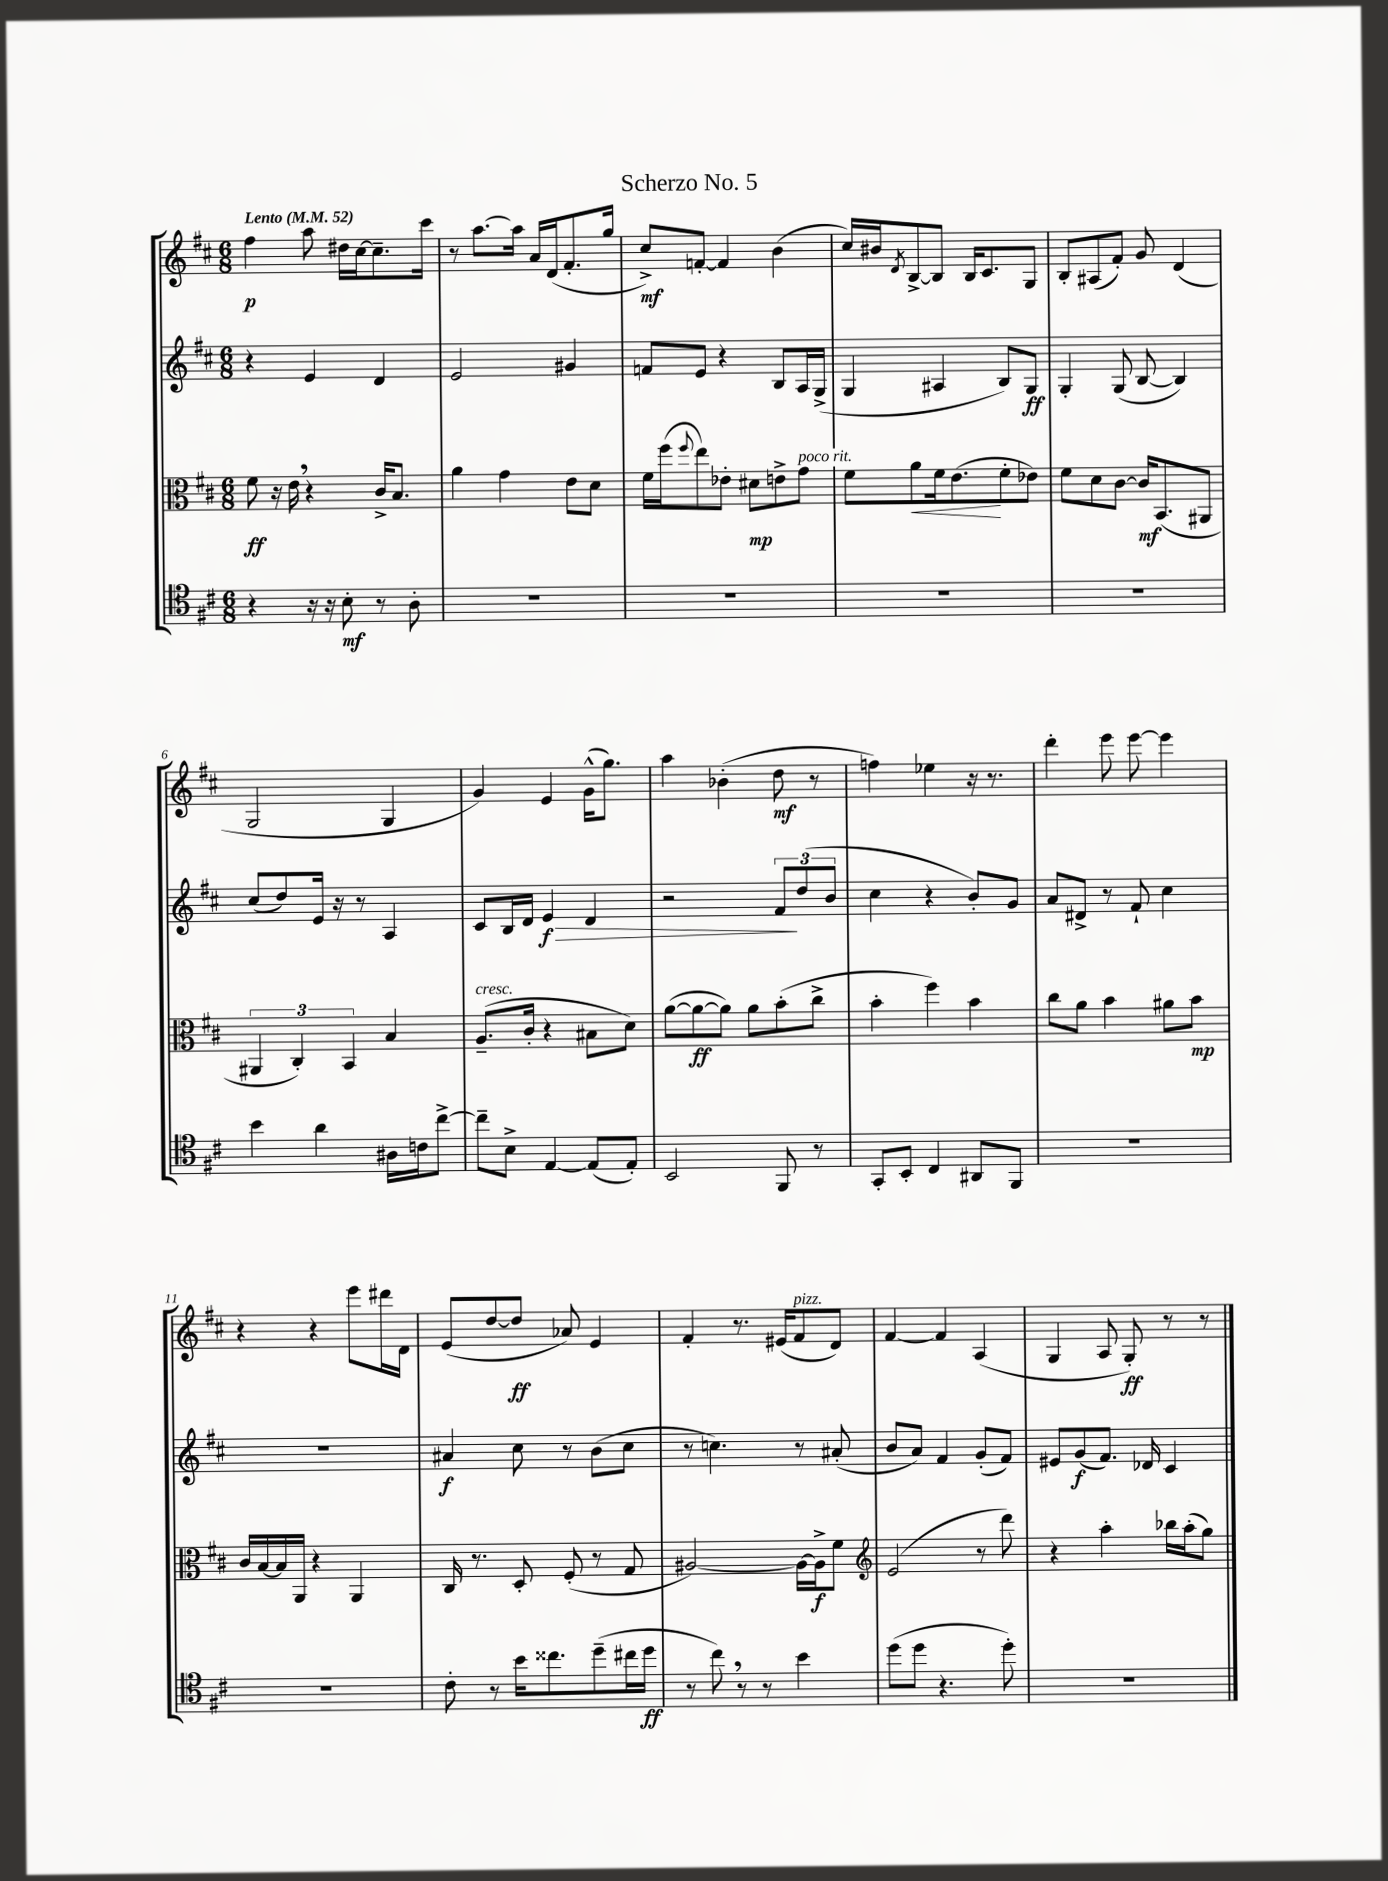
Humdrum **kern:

**kern	**kern	**kern	**kern
*staff4	*staff3	*staff2	*staff1
*clefC4	*clefC3	*clefG2	*clefG2
*k[f#c#]	*k[f#c#]	*k[f#c#]	*k[f#c#]
*M6/8	*M6/8	*M6/8	*M6/8
*MM52	*MM52	*MM52	*MM52
4r	8f#	4r	4ff#
.	16r	.	.
.	16e	.	.
16r	4r	4e	8aa
16r	.	.	.
8B'	.	.	16dd#
.	.	.	[16cc#
8r	16c#^	4d	8.cc#~]
.	8.B	.	.
8A'	.	.	.
.	.	.	16ccc#
=	=	=	=
2.r	4a	2e	8r
.	.	.	[8.aa
.	4g	.	.
.	.	.	16aa]
.	.	.	16a
.	.	.	(16d
.	8e	4g#	8.f#'
.	8d	.	.
.	.	.	16gg
=	=	=	=
2.r	16f#	8f	8cc#^)
.	(16ff#	.	.
.	8qqff#	.	.
.	8ee)	8e	[8f'
.	8e-'	4r	4f]
.	8d#	.	.
.	8e^	8B	(4b
.	8g	16A	.
.	.	(16G^	.
=	=	=	=
2.r	8f#	4G	16cc#)
.	.	.	16b#
.	.	.	8qd
.	8a	.	[8B^
.	16f#	4A#	8B]
.	(8.e	.	.
.	.	.	16B
.	.	.	8.c#
.	8f#'	8B)	.
.	8e-)	8G	8G
=	=	=	=
2.r	8f#	4G'	8B'
.	8d	.	(8A#
.	[8c#	(8G	8f#')
.	16c#]	[8B	8g
.	(8.BB	.	.
.	.	4B])	(4d
.	8AA#	.	.
=	=	=	=
4b	6AA#	(8cc#	2G
.	.	8dd)	.
.	6C#')	.	.
4a	.	16e	.
.	.	16r	.
.	6BB	.	.
.	.	8r	.
16A#	4B	4A	4G
16c	.	.	.
[8cc#^	.	.	.
=	=	=	=
8cc#~]	(8.A~	8c#	4g)
8B^	.	16B	.
.	16c#'	16d	.
[4E	4r	4e	4e
(8E]	8B#	4d	(16g^^
.	.	.	8.gg)
8E')	8d)	.	.
=	=	=	=
2BB	([8a	2r	4aa
.	8a_	.	.
.	8a])	.	(4b-'
.	8a	.	.
8FF#	(8b'	12f#	8dd
.	.	(12dd	.
8r	8cc#^	.	8r
.	.	12b	.
=	=	=	=
8GG'	4b'	4cc#	4ff)
8BB'	.	.	.
4C#	4ff#)	4r	4ee-
8AA#	4b	8b')	16r
.	.	.	8.r
8FF#	.	8g	.
=	=	=	=
2.r	8cc#	8a	4ddd'
.	8a	8d#^	.
.	4b	8r	8eee
.	.	8f#`	[8eee
.	8a#	4cc#	4eee]
.	8b	.	.
=	=	=	=
2.r	16c#	2.r	4r
.	[16B	.	.
.	16B]	.	.
.	16AA	.	.
.	4r	.	4r
.	4AA	.	8eee
.	.	.	16ddd#
.	.	.	16d
=	=	=	=
8c#'	16C#	4a#	(8e
.	8.r	.	.
8r	.	.	[8dd
16b	8D'	8cc#	8dd]
8.cc##	.	.	.
.	(8F#'	8r	8a-)
(8dd~	8r	(8b	4e
16cc#	8G	8cc#	.
16dd	.	.	.
=	=	=	=
8r	[2A#)	8r	4f#'
8cc#)	.	4.cc)	.
8r	.	.	8.r
8r	.	.	.
.	.	.	(16e#
4b	16A#_	8r	8f#
.	16A#^]	.	.
.	8f#	(8a#'	8d)
=	=	=	=
*	*clefG2	*	*
(8dd	(2e	8b	[4f#
8dd	.	8a)	.
4.r	.	4f#	4f#]
.	8r	(8g'	(4A
8dd')	8ddd)	8f#)	.
=	=	=	=
2.r	4r	8e#	4G
.	.	(8g	.
.	4aa'	8.f#)	8A
.	.	.	8G')
.	.	16d-	.
.	16bb-	4c#	8r
.	(16aa'	.	.
.	8gg)	.	8r
==	==	==	==
*-	*-	*-	*-
